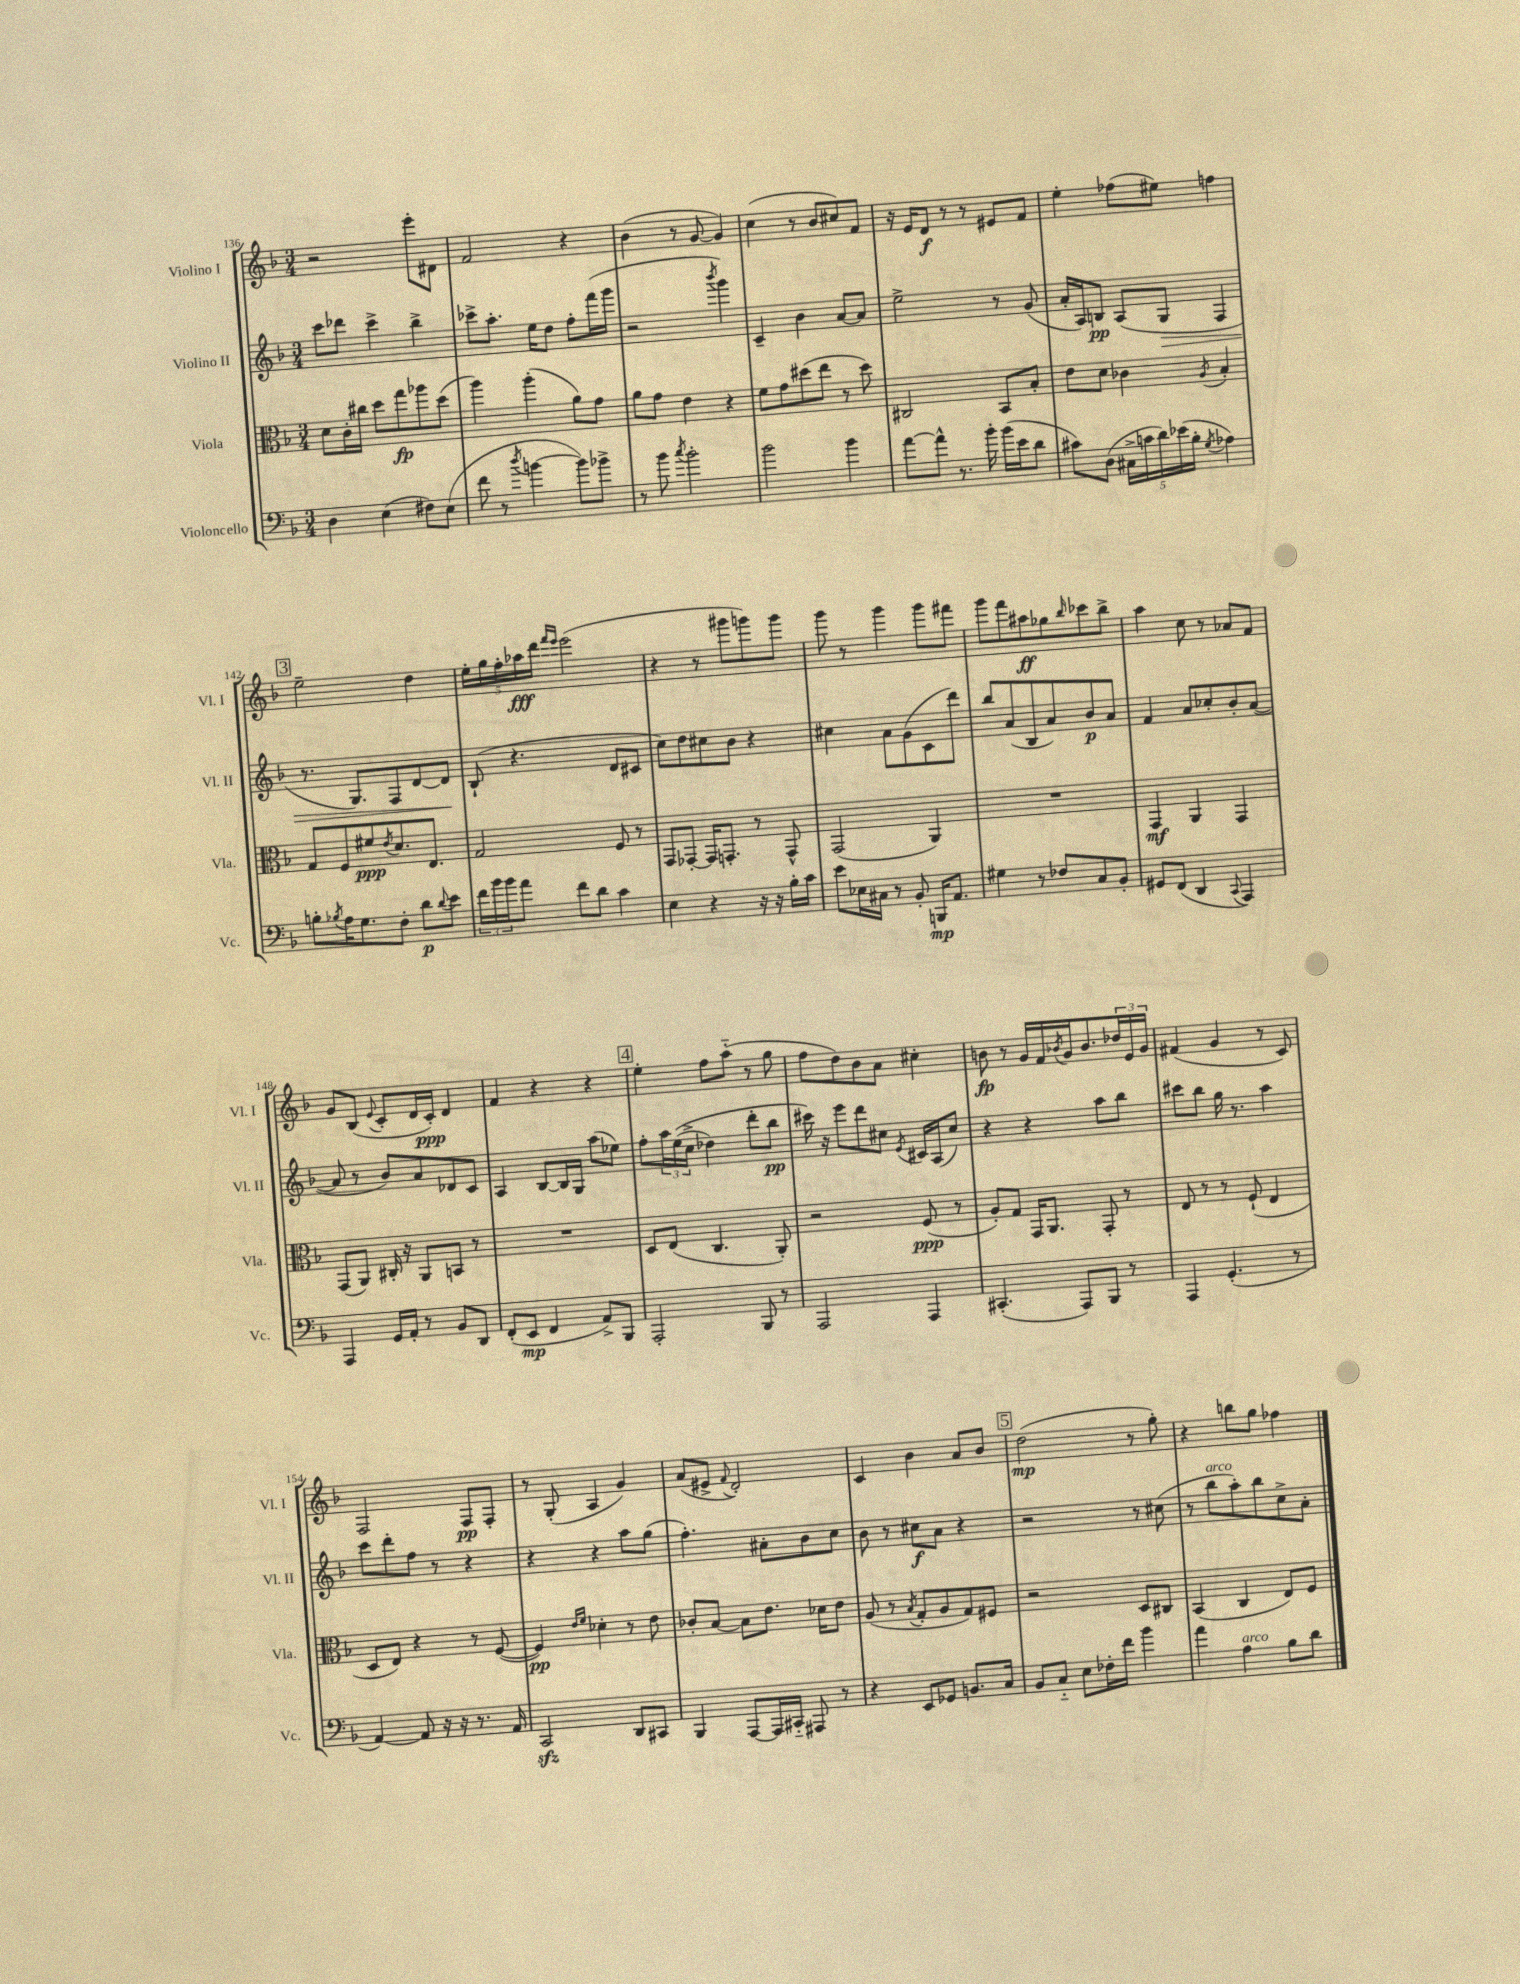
<<
\new StaffGroup <<
\new Staff = "s0" \with { instrumentName = "Violino I" shortInstrumentName = "Vl. I" } {
    \clef treble \key f \major \numericTimeSignature \time 3/4
    r2 e'''8-. dis'8 |
    f'2 r4 |
    bes'4( r8 g'8~ g'4) |
    c''4( r8 bes'8 cis''8) f'8 |
    r16 e'16 d'8\f r8 r8 eis'8 f'8 |
    e''4-. fes''8( eis''8) f''4 |
    \mark \markup { \box "3" } e''2-- d''4 |
    \tuplet 5/4 { e''16-. g''16 f''16-. aes''16\fff d'''16 } \grace { f'''16 e'''16 } e'''2( |
    r4 r8 gis'''8 g'''8) g'''8 |
    g'''8 r8 g'''4 g'''8 fis'''8 |
    g'''8 f'''8 ais''8\ff ges''8 \grace { bes''16 } ces'''8 bes''8-> |
    a''4 c''8 r8 aes'8 f'8 |
    g'8 bes8( \appoggiatura { e'8 } c'8-. d'16 c'16-.\ppp) d'4 |
    f'4 r4 r4 |
    \mark \markup { \box "4" } e''4-. f''8 a''8-_( r8 g''8 |
    f''8 d''8) bes'8 a'8 cis''4-. |
    b'8\fp r8 g'16 f'16 \acciaccatura { bes'8 } g'16 bes'8. \tuplet 3/2 { des''16 e'16 g'16 } |
    fis'4( g'4 r8 c'8) |
    f2 f8\pp f8-. |
    r8 g8-.( a4 g'4) |
    a'8( eis'8-> \appoggiatura { f'8 } d'2-.) |
    c'4 bes'4 a'8 bes'8 |
    \mark \markup { \box "5" } d''2\mp( r8 g''8-.) |
    r4 b''8 g''8 fes''4 \bar "|." |
}
\new Staff = "s1" \with { instrumentName = "Violino II" shortInstrumentName = "Vl. II" } {
    \clef treble \key f \major \numericTimeSignature \time 3/4
    c'''8 des'''8 c'''4-> bes''4-> |
    ces'''8-> a''8.-. e''16 d''8 f''8-. f'''16( g'''16 |
    r2 \acciaccatura { bes'''8 } g'''4) |
    c'4-- bes'4 a'8~ a'8 |
    e''2-> r8 g'8( |
    a'16-. a16) b8\pp a8( g8\> f4 |
    \mark \markup { \box "3" } r8. g8.) f8 d'8~ d'8\! |
    bes8-!( r4. d'8 cis'8 |
    c''8) d''8 cis''8 bes'8 r4 |
    cis''4 a'8 g'8( c'8 d'''8) |
    bes''8 a'8( bes8 a'8) bes'8\p a'8 |
    f'4 a'8 ces''8-. bes'8-. a'8~( |
    a'8 r8 bes'8) a'8 des'8 c'8 |
    a4 bes8~ bes16 g16 a''8( ees''8) |
    \mark \markup { \box "4" } f''8-. \tuplet 3/2 { a''16 e''16(\( c''16-> } des''4) d'''8-. bes''8\pp |
    cis'''16\) r16 e'''8 d'''8 cis''8 \acciaccatura { e'8 } cis'16 a16( cis''8) |
    r4 r4 a''8 bes''8 |
    cis'''8 bes''8 g''16 r8. a''4 |
    c'''8 d'''8-. f''8 r8 r4 |
    r4 r4 a''8 g''8( |
    f''4.-.) ais'8-. bes'8 c''8 |
    bes'8 r8 cis''8\f a'8 r4 |
    \mark \markup { \box "5" } r2 r8 cis''8( |
    r8 bes''8^\markup { \italic "arco" } a''8-.) bes''8 c''8-> a'8-. \bar "|." |
}
\new Staff = "s2" \with { instrumentName = "Viola" shortInstrumentName = "Vla." } {
    \clef alto \key f \major \numericTimeSignature \time 3/4
    d'8 c'16-. cis''16 d''8 g''8\fp aes''8 d''8( |
    a''4) a''4-.( a'8) g'8 |
    a'8 g'8 e'4 r4 |
    f'8 g'8 dis''8( e''8 r8 dis''8) |
    cis2 bes,8 bes8-. |
    e'8 d'8 ces'4 \acciaccatura { a8 } bes4-. |
    \mark \markup { \box "3" } g8 f8 fis'8\ppp \acciaccatura { e'8 } d'8. e8. |
    g2 f8 r8 |
    g,8 ges,8~-. ges,16 g,8.-. r8 g,8-^ |
    g,2( a,4) |
    R2. |
    g,4\mf a,4 g,4 |
    g,8( a,8) cis16-. r16 a,8 b,8 r8 |
    R2. |
    \mark \markup { \box "4" } d8 e8( c4. a,8-.) |
    r2 f8\ppp( r8 |
    a8-.) g8 g,16 a,8. g,8-. r8 |
    e8 r8 r8 f8-!( e4 |
    d8 e8) r4 r8 f8~( |
    f4\pp) \grace { e'16 f'16 } des'4-. r8 e'8 |
    ces'8-. bes8~ bes8 e'8. des'16 e'8 |
    a8( r8 \acciaccatura { bes8 } g8-. a8 g8) fis8 |
    \mark \markup { \box "5" } r2 d8 cis8 |
    bes,4( c4 e8) f8 \bar "|." |
}
\new Staff = "s3" \with { instrumentName = "Violoncello" shortInstrumentName = "Vc." } {
    \clef bass \key f \major \numericTimeSignature \time 3/4
    d4 e4( fis8) e8( |
    f'8 r8 \acciaccatura { d''8 } b'4~ b'8) bes'8-> |
    r8 bes'8 \acciaccatura { c''8 } bes'2-. |
    bes'2 bes'4 |
    a'8~ a'8-^ r8. bes'16-. bes'16( e'16 d'8 |
    cis'8) d8( \tuplet 5/4 { cis16-> c'16 d'16) ees'16( bes16-. } \acciaccatura { g8 } aes4) |
    \mark \markup { \box "3" } b8-. \acciaccatura { bes8 } a16 g8. f8-. d'8\p \appoggiatura { d'8 } e'8 |
    \tuplet 3/2 { f'16 bes'16 bes'16 } a'8 f'8 d'8 c'4 |
    e4 r4 r16 r16 bes16-. c'16 |
    e'8 ees16 cis16 r8 bes,8-. b,,16\mp a,8. |
    gis4 r8 fes8 c8 bes,8-. |
    gis,8 f,8( d,4 \appoggiatura { c,8 } a,,4) |
    a,,4 g,16 a,16-. r8 bes,8 d,8 |
    f,8-.( e,8\mp f,4 a,8->) bes,,8 |
    \mark \markup { \box "4" } a,,2-. bes,,8 r8 |
    a,,2 a,,4 |
    cis,4.-.( a,,8) bes,,8 r8 |
    a,,4 g,4.-.( r8 |
    a,4~) a,8 r16 r16 r8. a,16 |
    c,2\sfz d,8 cis,8 |
    bes,,4 a,,8~ a,,16 cis,16-_ ais,,8 r8 |
    r4 e,8 ges,8 b,8. c16 |
    \mark \markup { \box "5" } bes,8 c8-_ e8 fes16-. f'16 bes'4 |
    a'4 a4^\markup { \italic "arco" } bes8 d'8 \bar "|." |
}
>>
>>
\layout { \context { \Score currentBarNumber = #136 } }
